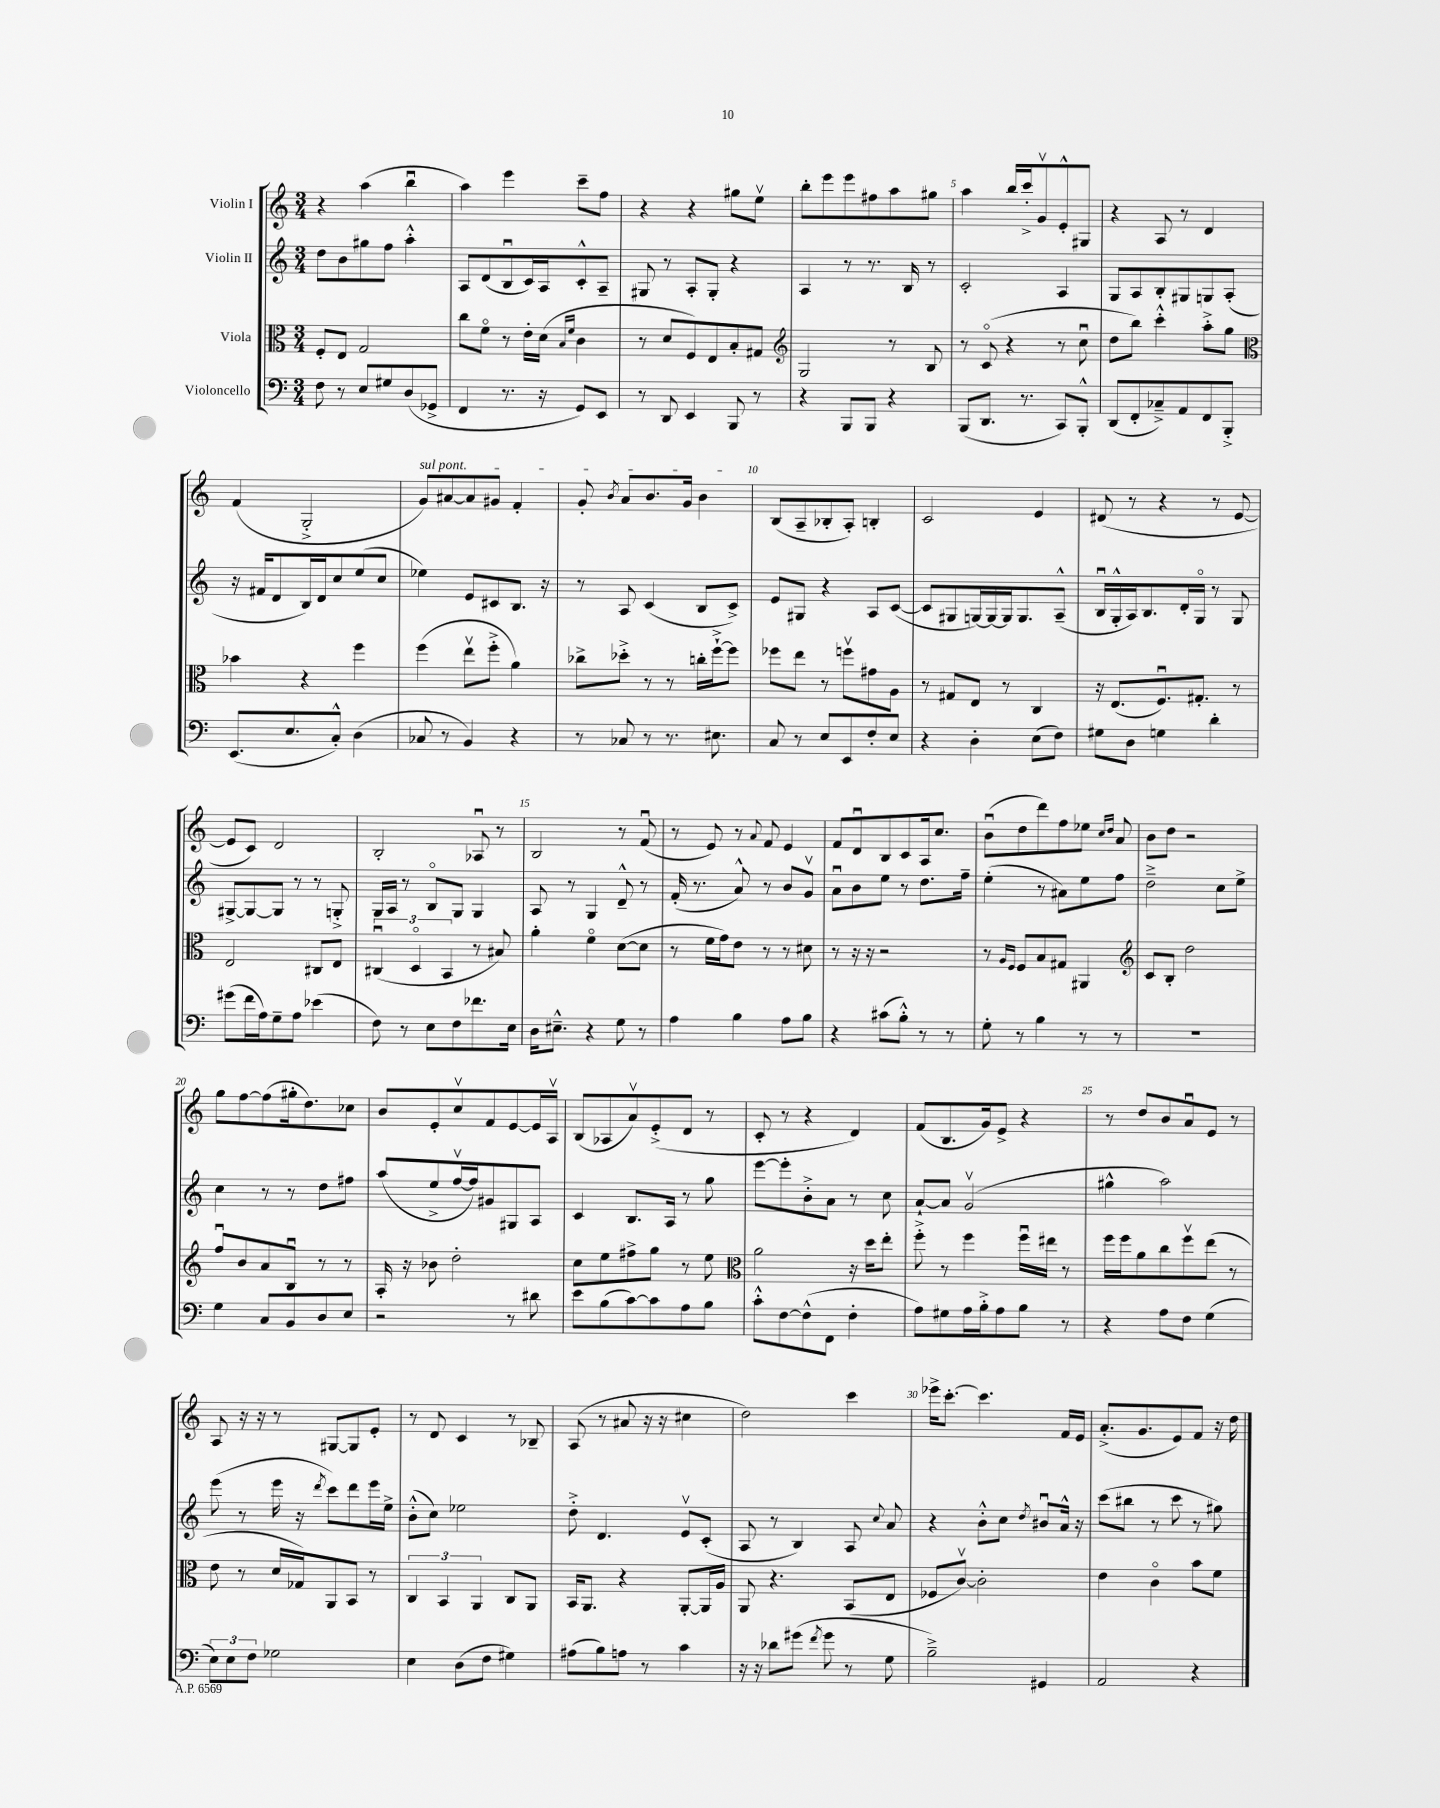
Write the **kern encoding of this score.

**kern	**kern	**kern	**kern
*part4	*part3	*part2	*part1
*staff4	*staff3	*staff2	*staff1
*I"Violoncello	*I"Viola	*I"Violin II	*I"Violin I
*clefF4	*clefC3	*clefG2	*clefG2
*k[]	*k[]	*k[]	*k[]
*M3/4	*M3/4	*M3/4	*M3/4
=1	=1	=1	=1
8F\	8F'/L	8dd\L	4r
8r	8E/J	8b\	.
8E/L	2G/	8gg#X\	(4aa\
8G#X/	.	8ff\J	.
(8D/	.	4aa'^^\	4bbu\
8GG-X^/J	.	.	.
=2	=2	=2	=2
4FF/	8cc\L	8A/L	4aa\)
.	8f\J	(8d/	.
8.r	8r	8Bu/	4eee\
.	16e'\LL	16c/L)	.
16r	(16d\JJ	16A/J	.
.	16qqB/LL	.	.
.	16qqf/JJ	.	.
8GG/L)	4c\	8c'^^/	8ccc~\L
8EE/J	.	8A~/J	8ff\J
=3	=3	=3	=3
8r	8r	8G#X/	4r
8DD/	8d/L	8r	.
4EE/	8F/)	8A'/L	4r
.	8E/	8G#'/J	.
8BBB/	8B'/	4r	8gg#X\L
8r	8G#X/J	.	8eev\J
=4	=4	=4	=4
*	*clefG2	*	*
4r	2G/	4A/	8bb'\L
.	.	.	8eee\
8BBB/L	.	8r	8eee\
8BBB/J	.	8.r	8ff#X\
4r	8r	.	8aa\
.	.	16B/	.
.	8B/	8r	8gg#X\J
=5	=5	=5	=5
(8BBB/L	8r	2c'/	4aa\
8.DD/J	(8c/	.	.
.	4r	.	16bb/LL
8.r	.	.	16ccc'^/J
.	.	.	8gv/
8CC/L)	8r	4A/	8e'^^/
8BBB'^^/J	8ccu\	.	8G#X/J
=6	=6	=6	=6
(8DD/L	8dd\L	8G/L	4r
8FF'/	8bb\J)	8A/	.
8C-X~^/)	4ccc'^^\	8B'/	8A/
8AA/	.	8G#X/	8r
8FF/	8aa'^\L	8Gn/	4d/
8BBB'^/J	8gg\J	(8A'/J	.
!!LO:LB:g=z
=7	=7	=7	=7
*	*clefC3	*	*
(8.EE/L	4b-X\	16r	(4f/
.	.	16f#X/KL	.
.	.	8d/	.
8.E/	.	.	.
.	4r	16B/L)	2G'^/
.	.	16d/J	.
8C'^^/J)	.	8cc/	.
(4D\	4ff\	(8ee/	.
.	.	8cc/J	.
=8	=8	=8	=8
!	!	!	!LO:TX:a:i:t=sul pont.
8C-X/	(4ff\	4ee-X\)	8g/L)
8r	.	.	[8a#X/
4BB/)	8eev\L	8e/L	8a#/]
.	8ff'^\J	8c#X/	8g#X/J
4r	4a\)	8.B/J	4f'/
.	.	16r	.
=9	=9	=9	=9
8r	8cc-X^\L	8r	8g'/
.	.	.	8qb/
8C-X/	8dd-X'^\J	8A/	8a/L
8r	8r	(4c/	8.b/
8.r	8r	.	.
.	.	.	16g/Jk
.	16ccn'\LL	8B/L	4b\
8.E#X\	[16ff`^\J	.	.
.	8ff\J]	8c^/J)	.
=10	=10	=10	=10
8C/	8ff-X\L	8e/L	(8B/L
8r	8ee\J	8G#X/J	8A~/
8E/L	8r	4r	8B-X'/
8EE/	8ffnv\L	.	8A'/J)
8F'/	8g#X\	8A/L	4Bn'/
8E/J	8A\J	([8c/J	.
=11	=11	=11	=11
4r	8r	8c/L]	2c/
.	8G#X/L	8G#X/	.
4D'\	8E/J	[16Gn/L)	.
.	.	16G/_	.
.	8r	16G/J]	.
.	.	8.G/	.
(8E\L	4C/	.	4e/
8F\J)	.	(8A~^^/J	.
=12	=12	=12	=12
8G#X\L	16r	16Bu/LL	(8d#X/
.	(8.E/L	16G'^^/	.
8D\J	.	16A/J)	8r
.	.	8.B/	.
4Gn\	8.Fu/)	.	4r
.	.	16d'/L	.
.	8.G#X'/J	16G/JJ	.
4d'\	.	8r	8r
.	8r	8G/	[8e/
!!LO:LB:g=z
=13	=13	=13	=13
(8g#X\L	2E/	[8G#X^/L	8e/L]
16f\L	.	8G#/_	8c/J)
16A\J)	.	.	.
8G~\	.	8G#/J]	2d/
8A\J	.	8r	.
(4e-X\	8C#X/L	8r	.
.	8E/J	8Gn'^/	.
=14	=14	=14	=14
8F\)	(6C#Xu/	16G/LL	2B'/
.	.	16A/JJ	.
8r	.	8r	.
.	6D/	.	.
8E\L	.	8B/L	.
.	6BB/	.	.
8F\	.	8G/J	.
8.f-X\	8r	4G/	8A-Xu/
.	8B#X/)	.	8r
16E\Jk	.	.	.
=15	=15	=15	=15
16D\KL	4a'\	8A/	2B/
8.E#X~^^\J	.	.	.
.	.	8r	.
4r	4f\	4G/	.
8G\	([8d\L	8d~^^/	8r
8r	8d\J]	8r	(8fu/
=16	=16	=16	=16
4A\	8r	(16f'/	8r
.	.	8.r	.
.	16f\LL	.	8e/)
.	16g\J)	.	.
4B\	8e\J	8a^^/)	8r
.	.	.	8qqa/
.	8r	8r	8f/
8A\L	8r	8b/L	4e/
8B\J	8d#X\	8gv/J	.
=17	=17	=17	=17
4r	8r	8au\L	8f/L
.	16r	8b\	8du/
.	16r	.	.
(8c#X\L	2r	8ee\J	8B/
8B'^^\J)	.	8r	8c/
8r	.	8.dd\L	16A/k
.	.	.	8.cc/J
8r	.	.	.
.	.	16ff~\Jk	.
=18	=18	=18	=18
8G'\	8r	(4ee'\	(8bu\L
.	16qqA/LL	.	.
.	16qqF/JJ	.	.
8r	8F/L	.	8dd\
4B\	8B/	8r	8ddd\)
.	8G#X/J	8a#X\L)	8ff\
8r	4AA#X/	8ee\	8ee-X\J
.	.	.	16qqcc/LL
.	.	.	16qqdd/JJ
8r	.	8ff\J	8a/
=19	=19	=19	=19
*	*clefG2	*	*
2.r	8c/L	2dd~^\	8b\L
.	8B'/J	.	8dd\J
.	2dd\	.	2r
.	.	8cc\L	.
.	.	8ee^\J	.
!!LO:LB:g=z
=20	=20	=20	=20
4G\	8ffu/L	4cc\	8gg\L
.	8b/	.	[8ff\
8C/L	8a/	8r	(8ff\]
8BB/	8Bu/J	8r	16gg#X'\k
.	.	.	8.dd\)
8D/	8r	8dd\L	.
8E/J	8r	8ff#X\J	8cc-X\J
=21	=21	=21	=21
2r	16A'/	(8aa/L	8b/L
.	16r	.	.
.	8b-X\	8ee^/	8e'/
.	2dd'\	[16ffv/L	8ccv/
.	.	16ff/J])	.
.	.	8g#X/	8f/
8r	.	8G#X/	[8e/
8d#X\	.	8A/J	16e/L]
.	.	.	16Av/JJ
=22	=22	=22	=22
8e\L	8cc\L	4c/	(8B/L
(8B\	8ee\	.	8A-X/
[8c\)	8ff#X^\	8.B/L	8av/)
8c\]	8gg\J	.	(8e'^/
.	.	16A/Jk	.
8A\	8r	8r	8d/J
8B\J	8ee\	8gg\	8r
=23	=23	=23	=23
*	*clefC3	*	*
8c'^^\L	2a\	[8eee\L	8c'/
[8F\	.	8eee'\]	8r
(8F^^\]	.	8b'^\	4r
8FF\J	.	8a\J	.
4F'\	16r	8r	4d/)
.	16dd\KL	.	.
.	8ee'\J	8cc\	.
=24	=24	=24	=24
8A\L)	8ff'^\	[8a`/L	(8f/L
8G#X\	8r	8a/J]	8.B/
16A\L	4ff\	(2gv/	.
16B'^\J	.	.	16g/k)
8A\	.	.	8e^/J
8B\J	16ffu\LL	.	4r
.	16ee#X\JJ	.	.
8r	8r	.	.
=25	=25	=25	=25
4r	16ff\LL	4gg#X^^\	8r
.	16ff\J	.	.
.	8a\	.	8dd/L
8A\L	8cc\	2aa\)	8b/
8F\J	8ffv\	.	8au/
(4G\	(8ee\J	.	8e/J
.	8r	.	8r
!!LO:LB:g=z
=26	=26	=26	=26
12E\L)	8e\	(8eee\	8A/
12E\	.	.	.
.	8r	8r	16r
12F\J	.	.	.
.	.	.	16r
2G-X\	16d/LL	16eee\	8r
.	16G-X/J)	16r	.
.	.	8qddd/	.
.	8AA/	8ccc\L)	[8G#X/L
.	8BB/J	8ddd\	8G#/]
.	8r	16eee\L	8e'/J
.	.	16ee^\JJ	.
=27	=27	=27	=27
4E\	6C/	(8b'^^\L	8r
.	.	8cc\J)	8d/
.	6BB/	.	.
(8D\L	.	2ee-X\	4c/
.	6AA/	.	.
8F\J	.	.	.
4G#X\)	8C/L	.	8r
.	8AA/J	.	8B-X~/
=28	=28	=28	=28
(8A#X\L	16BB/KL	8dd'^\	(8A/
.	8.AA/J	.	.
8B\)	.	4.d/	8r
8An\J	4r	.	8a#X/
8r	.	.	16r
.	.	.	16r
4c\	[8AA'/L	8ev/L	4cc#X\
.	16AA/L]	(8c'/J	.
.	16A/JJ	.	.
=29	=29	=29	=29
16r	8AA/	8A/	2dd\)
16r	.	.	.
8d-X\L	4.r	8r	.
(8g#X\J	.	4B/)	.
8qf/	.	.	.
8g#\	.	.	.
8r	(8BB/L	8A/	4ccc\
.	.	8qqcc/	.
8G\	8E/J	8a/	.
=30	=30	=30	=30
2B~^\)	8F-X/L	4r	16eee-X^\KL
.	.	.	[8.ccc'\J
.	[8cv/J)	.	.
.	2c'\]	8b'^^\L	4.ccc\]
.	.	8cc\J	.
.	.	8qdd/	.
4GG#X/	.	8b#Xu/L	.
.	.	16a^^/Jk	16f/LL
.	.	16r	16e/JJ
=31	=31	=31	=31
2AA/	4e\	(8ccc\L	(8.a'^/L
.	.	8bb#X\J	.
.	.	.	8.g/
.	4c\	8r	.
.	.	8ccc\	8e/)
4r	8b\L	8r	8f/J
.	8f\J	8gg#X\)	16r
.	.	.	16dd\
==	==	==	==
*-	*-	*-	*-
